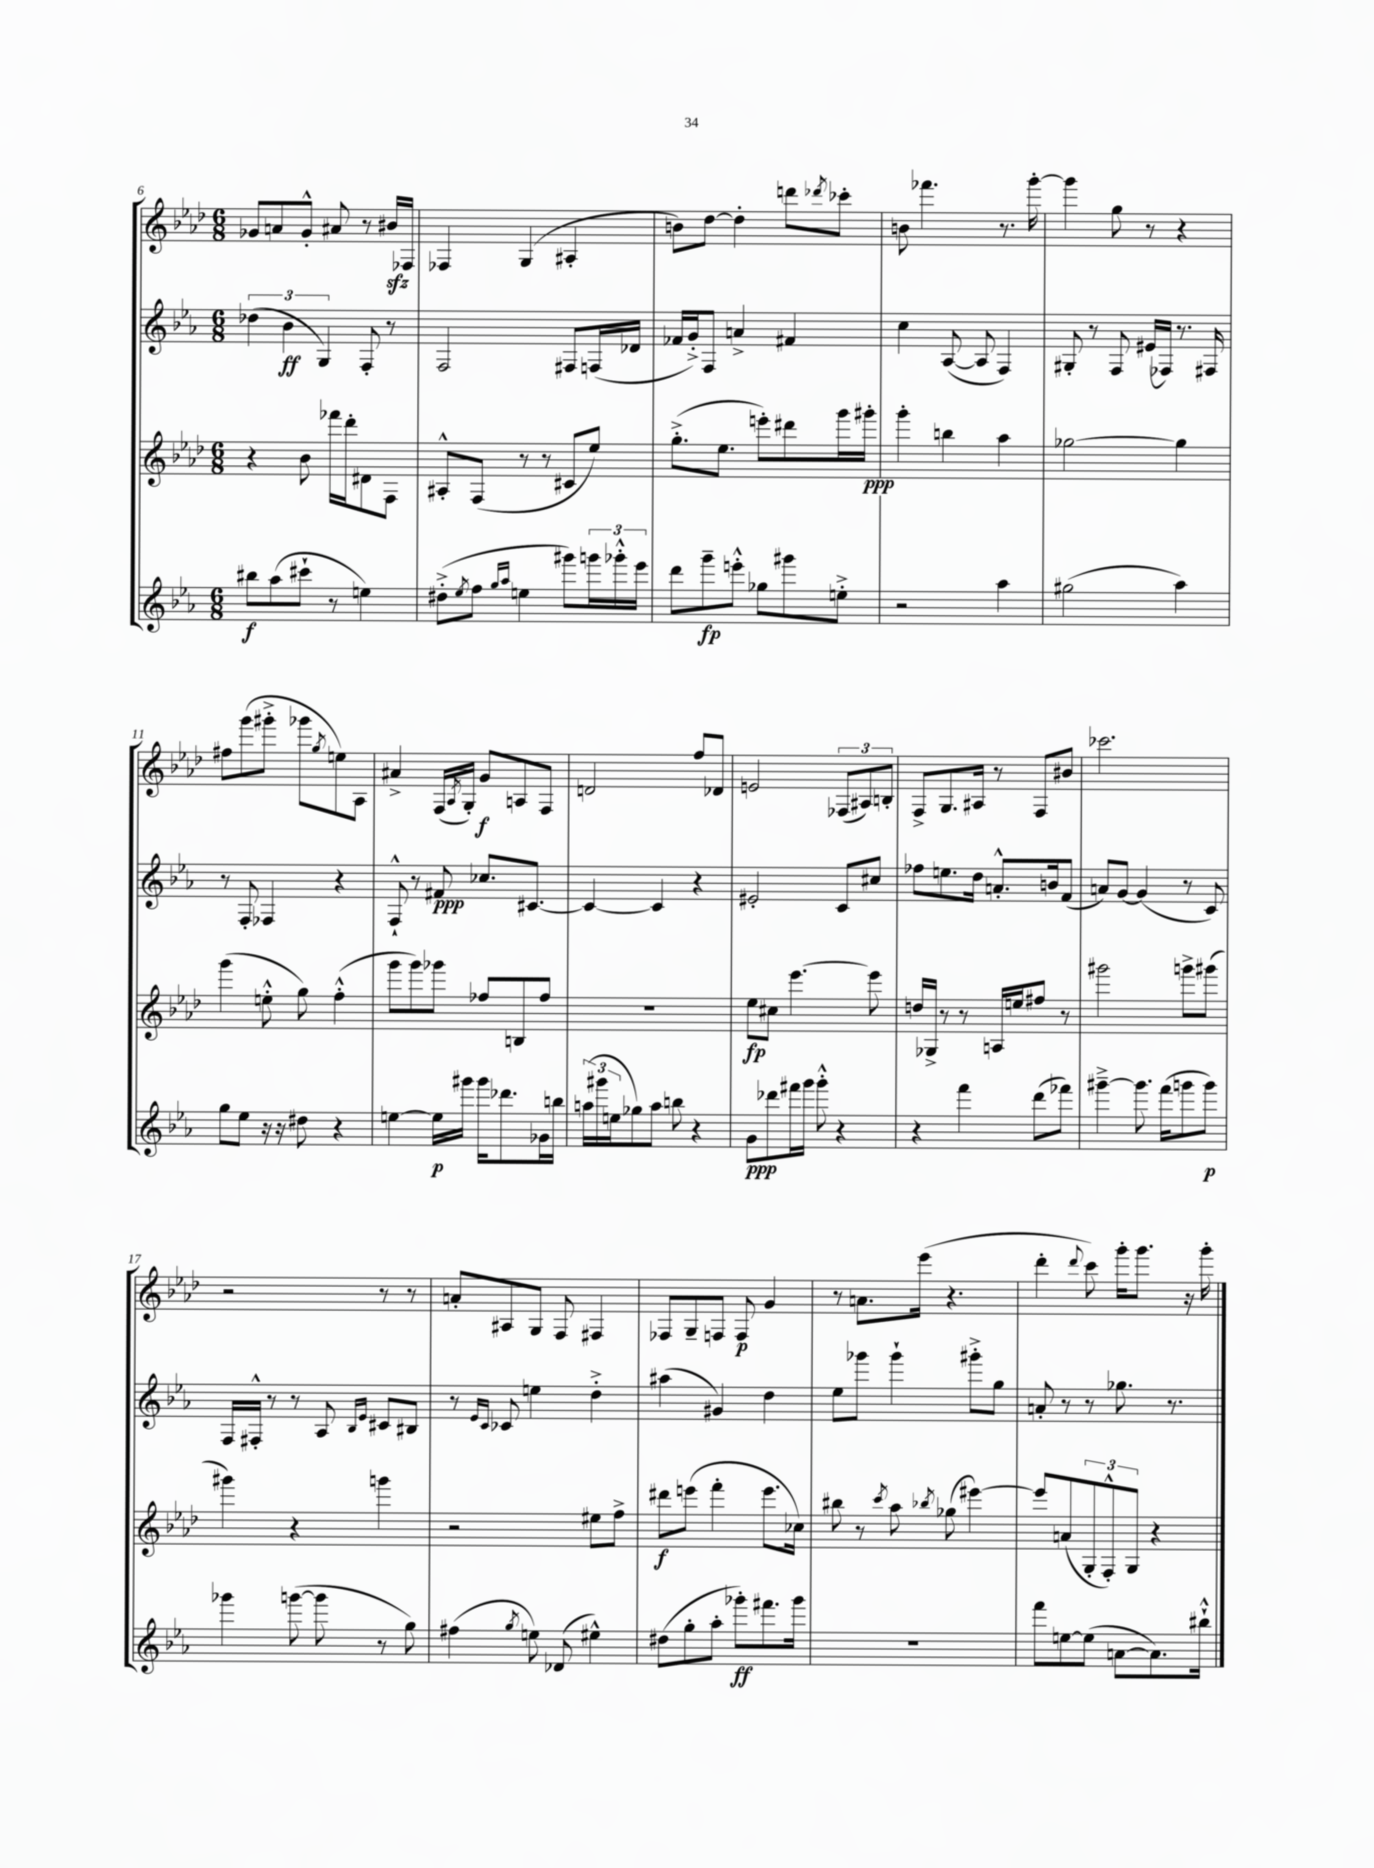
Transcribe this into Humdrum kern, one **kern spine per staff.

**kern	**dynam	**kern	**dynam	**kern	**dynam	**kern	**dynam
*part4	*part4	*part3	*part3	*part2	*part2	*part1	*part1
*staff4	*staff4	*staff3	*staff3	*staff2	*staff2	*staff1	*staff1
*clefG2	*	*clefG2	*	*clefG2	*	*clefG2	*
*k[b-e-a-]	*	*k[b-e-a-d-]	*	*k[b-e-a-]	*	*k[b-e-a-d-]	*
*M6/8	*	*M6/8	*	*M6/8	*	*M6/8	*
=6	=6	=6	=6	=6	=6	=6	=6
8bb#X\L	f	4r	.	(6dd-X\	.	8g-X/L	.
(8aa-\	.	.	.	.	.	8an/	.
.	.	.	.	6b-\	ff	.	.
8ccc#X`\J	.	8b-\	.	.	.	8g-'^^/J	.
.	.	.	.	6G/)	.	.	.
8r	.	16fff-X\LL	.	.	.	8a#X/	.
.	.	16ddd-'\J	.	.	.	.	.
4een\)	.	8d#X\	.	8F'/	.	8r	.
.	.	8F\J	.	8r	.	16b#Xzz/LL	.
.	.	.	.	.	.	16F-X/JJ	.
=7	=7	=7	=7	=7	=7	=7	=7
(8dd#X'^\L	.	8A#X'^^/L	.	2F/	.	4F-X/	.
8qee-/	.	.	.	.	.	.	.
8ff\J	.	(8F/J	.	.	.	.	.
16qqgg/LL	.	.	.	.	.	.	.
16qqaa-/JJ	.	.	.	.	.	.	.
4een\	.	8r	.	.	.	(4G/	.
.	.	8r	.	.	.	.	.
8ggg#X\L)	.	8c#X/L	.	8F#X/L	.	4A#X'/	.
24gggn\L	.	8ee-/J)	.	(16Fn/L	.	.	.
24ggg-X'^^\	.	.	.	.	.	.	.
.	.	.	.	16d-X/JJ	.	.	.
24eee-\JJ	.	.	.	.	.	.	.
=8	=8	=8	=8	=8	=8	=8	=8
8ddd\L	.	(8.gg'^\L	.	16f-X/LL	.	8bn\L)	.
.	.	.	.	16g'^/J)	.	.	.
8ggg~\	fp	.	.	8F/J	.	[8dd-\J	.
.	.	8.ee-\J	.	.	.	.	.
8eeen'^^\J	.	.	.	4an^/	.	4dd-'\]	.
8gg-X\L	.	8eeen'\L)	.	.	.	.	.
8ggg#X\	.	8ddd#X\	.	4f#X/	.	8dddn\L	.
.	.	.	.	.	.	8qddd-X/	.
8een'^\J	.	16ggg\L	.	.	.	8ccc-X'\J	.
.	.	16ggg#X'\JJ	ppp	.	.	.	.
=9	=9	=9	=9	=9	=9	=9	=9
2r	.	4ggg'\	.	4cc\	.	8bn\	.
.	.	.	.	.	.	4.fff-X\	.
.	.	4bbn\	.	([8A-/	.	.	.
.	.	.	.	8A-/]	.	.	.
4aa-\	.	4aa-\	.	4F/)	.	8.r	.
.	.	.	.	.	.	[16ggg'\	.
=10	=10	=10	=10	=10	=10	=10	=10
(2gg#X\	.	[2gg-X\	.	8G#X'/	.	4ggg\]	.
.	.	.	.	8r	.	.	.
.	.	.	.	8F/	.	8gg\	.
.	.	.	.	(16e#X/LL	.	8r	.
.	.	.	.	16F-X/JJ)	.	.	.
4aa-\)	.	4gg-\]	.	8.r	.	4r	.
.	.	.	.	16F#X/	.	.	.
!!LO:LB:g=z
=11	=11	=11	=11	=11	=11	=11	=11
8gg\L	.	(4ggg\	.	8r	.	8ff#X\L	.
8ee-\J	.	.	.	8F'/	.	(8ggg\	.
16r	.	8een'^^\	.	4F-X/	.	8ggg#X'^\J	.
16r	.	.	.	.	.	.	.
8dd#X\	.	8gg\)	.	.	.	8ggg-X\L	.
.	.	.	.	.	.	8qgg/	.
4r	.	(4ff'^^\	.	4r	.	8een\)	.
.	.	.	.	.	.	8A-\J	.
=12	=12	=12	=12	=12	=12	=12	=12
[4een\	.	8ggg\L	.	8F`^^/	.	4a#X^/	.
.	.	8ggg\)	.	8r	.	.	.
16ee\LL]	p	8ggg-X\J	.	8f#X/	ppp	(16F/LL	.
.	.	.	.	.	.	8qA-/	.
16ggg#X\JJ	.	.	.	.	.	16G'/JJ)	.
16ggg#\KL	.	8ff-X/L	.	8.cc-X/L	.	8g/L	f
8.ddd-X\	.	.	.	.	.	.	.
.	.	8Bn/	.	.	.	8An/	.
.	.	.	.	[8.c#X/J	.	.	.
16g-X\L	.	8ff-/J	.	.	.	8F/J	.
16bbn\JJ	.	.	.	.	.	.	.
=13	=13	=13	=13	=13	=13	=13	=13
(24aan\LL	.	2.r	.	4c#/_	.	2dn/	.
24ggg#X\	.	.	.	.	.	.	.
24een\J	.	.	.	.	.	.	.
8gg-X\)	.	.	.	.	.	.	.
8aa\J	.	.	.	4c#/]	.	.	.
8bbn\	.	.	.	.	.	.	.
4r	.	.	.	4r	.	8ff/L	.
.	.	.	.	.	.	8d-X/J	.
=14	=14	=14	=14	=14	=14	=14	=14
8g\L	ppp	8ee-\L	fp	2e#X'/	.	2en/	.
8ddd-X\	.	8cc#X\J	.	.	.	.	.
16fff#X\L	.	[4.eee-\	.	.	.	.	.
16ggg\JJ	.	.	.	.	.	.	.
8ggg'^^\	.	.	.	.	.	.	.
4r	.	.	.	8c/L	.	(12F-X/L	.
.	.	.	.	.	.	12A#X/)	.
.	.	8eee-\]	.	8cc#X/J	.	.	.
.	.	.	.	.	.	12Bn'/J	.
=15	=15	=15	=15	=15	=15	=15	=15
4r	.	16ddn/LL	.	8ff-X\L	.	8F^/L	.
.	.	16G-X^/JJ	.	.	.	.	.
.	.	8r	.	8.een\	.	8.G/	.
4fff\	.	8r	.	.	.	.	.
.	.	.	.	16dd\Jk	.	16A#X/Jk	.
.	.	16An/LL	.	8.an'^^/L	.	8r	.
.	.	16een/J	.	.	.	.	.
(8ddd\L	.	8ff#X/J	.	.	.	8F/L	.
.	.	.	.	16bn/k	.	.	.
8fff-X\J)	.	8r	.	(8f/J	.	8b#X/J	.
=16	=16	=16	=16	=16	=16	=16	=16
[4ggg#X~^\	.	2ggg#X\	.	8an/L)	.	2.ccc-X\	.
.	.	.	.	[8g/J	.	.	.
8.ggg#\]	.	.	.	(4g/]	.	.	.
(16fff\KL	.	.	.	.	.	.	.
8gggn\	.	8gggn^\L	.	8r	.	.	.
8ggg\J)	p	(8ggg#X\J	.	8c/)	.	.	.
!!LO:LB:g=z
=17	=17	=17	=17	=17	=17	=17	=17
4ggg-X\	.	4ggg#X\)	.	16F/LL	.	2r	.
.	.	.	.	16F#X'^^/JJ	.	.	.
.	.	.	.	8r	.	.	.
([8gggn\	.	4r	.	8r	.	.	.
8ggg\]	.	.	.	8A-/	.	.	.
.	.	.	.	16qqB-/LL	.	.	.
.	.	.	.	16qqe-/JJ	.	.	.
8r	.	4gggn\	.	8c#X/L	.	8r	.
8gg\)	.	.	.	8B#X/J	.	8r	.
=18	=18	=18	=18	=18	=18	=18	=18
(4ff#X\	.	2r	.	8r	.	8an'/L	.
.	.	.	.	16qqe-/LL	.	.	.
.	.	.	.	16qqc/JJ	.	.	.
.	.	.	.	8c-X/	.	8A#X/	.
8qgg/	.	.	.	.	.	.	.
8een\)	.	.	.	4een\	.	8G/J	.
(8d-X/	.	.	.	.	.	8F/	.
4ee#X^^\)	.	8ee#X\L	.	4dd'^\	.	4F#X/	.
.	.	8ff^\J	.	.	.	.	.
=19	=19	=19	=19	=19	=19	=19	=19
(8dd#X\L	.	8ddd#X\L	f	(4aa#X\	.	8F-X/L	.
8gg'\	.	(8eeen\J	.	.	.	8G~/	.
8aa-'\J	.	4fff'\	.	4g#X/)	.	8Fn/J	.
8ggg-X'\L)	ff	.	.	.	.	8F/	p
8.fff#X\	.	8.eee\L	.	4dd\	.	4g/	.
16ggg-\Jk	.	16cc-X\Jk)	.	.	.	.	.
=20	=20	=20	=20	=20	=20	=20	=20
2.r	.	8bb#X\	.	8ee-\L	.	8r	.
.	.	8r	.	8ggg-X\J	.	8.an\L	.
.	.	8qccc/	.	.	.	.	.
.	.	8aa-\	.	4ggg-`\	.	.	.
.	.	.	.	.	.	(16eee-\Jk	.
.	.	8qbb-X/	.	.	.	.	.
.	.	(8gg-X\	.	.	.	4.r	.
.	.	[4eee#X\)	.	8ggg#X'^\L	.	.	.
.	.	.	.	8gg\J	.	.	.
=21	=21	=21	=21	=21	=21	=21	=21
8fff\L	.	8eee#/L]	.	8an'/	.	4ddd-'\	.
[8een\	.	(8an/	.	8r	.	.	.
.	.	.	.	.	.	8qqddd-/	.
(8ee\J]	.	12G'/	.	8r	.	8ccc\)	.
.	.	12F'^^/)	.	.	.	.	.
[8an\L	.	.	.	8.gg-X\	.	16ggg'\KL	.
.	.	12G/J	.	.	.	.	.
.	.	.	.	.	.	8.ggg\J	.
8.a\])	.	4r	.	.	.	.	.
.	.	.	.	8.r	.	.	.
.	.	.	.	.	.	16r	.
16bb#X`^^\Jk	.	.	.	.	.	16ggg'\	.
==	==	==	==	==	==	==	==
*-	*-	*-	*-	*-	*-	*-	*-
